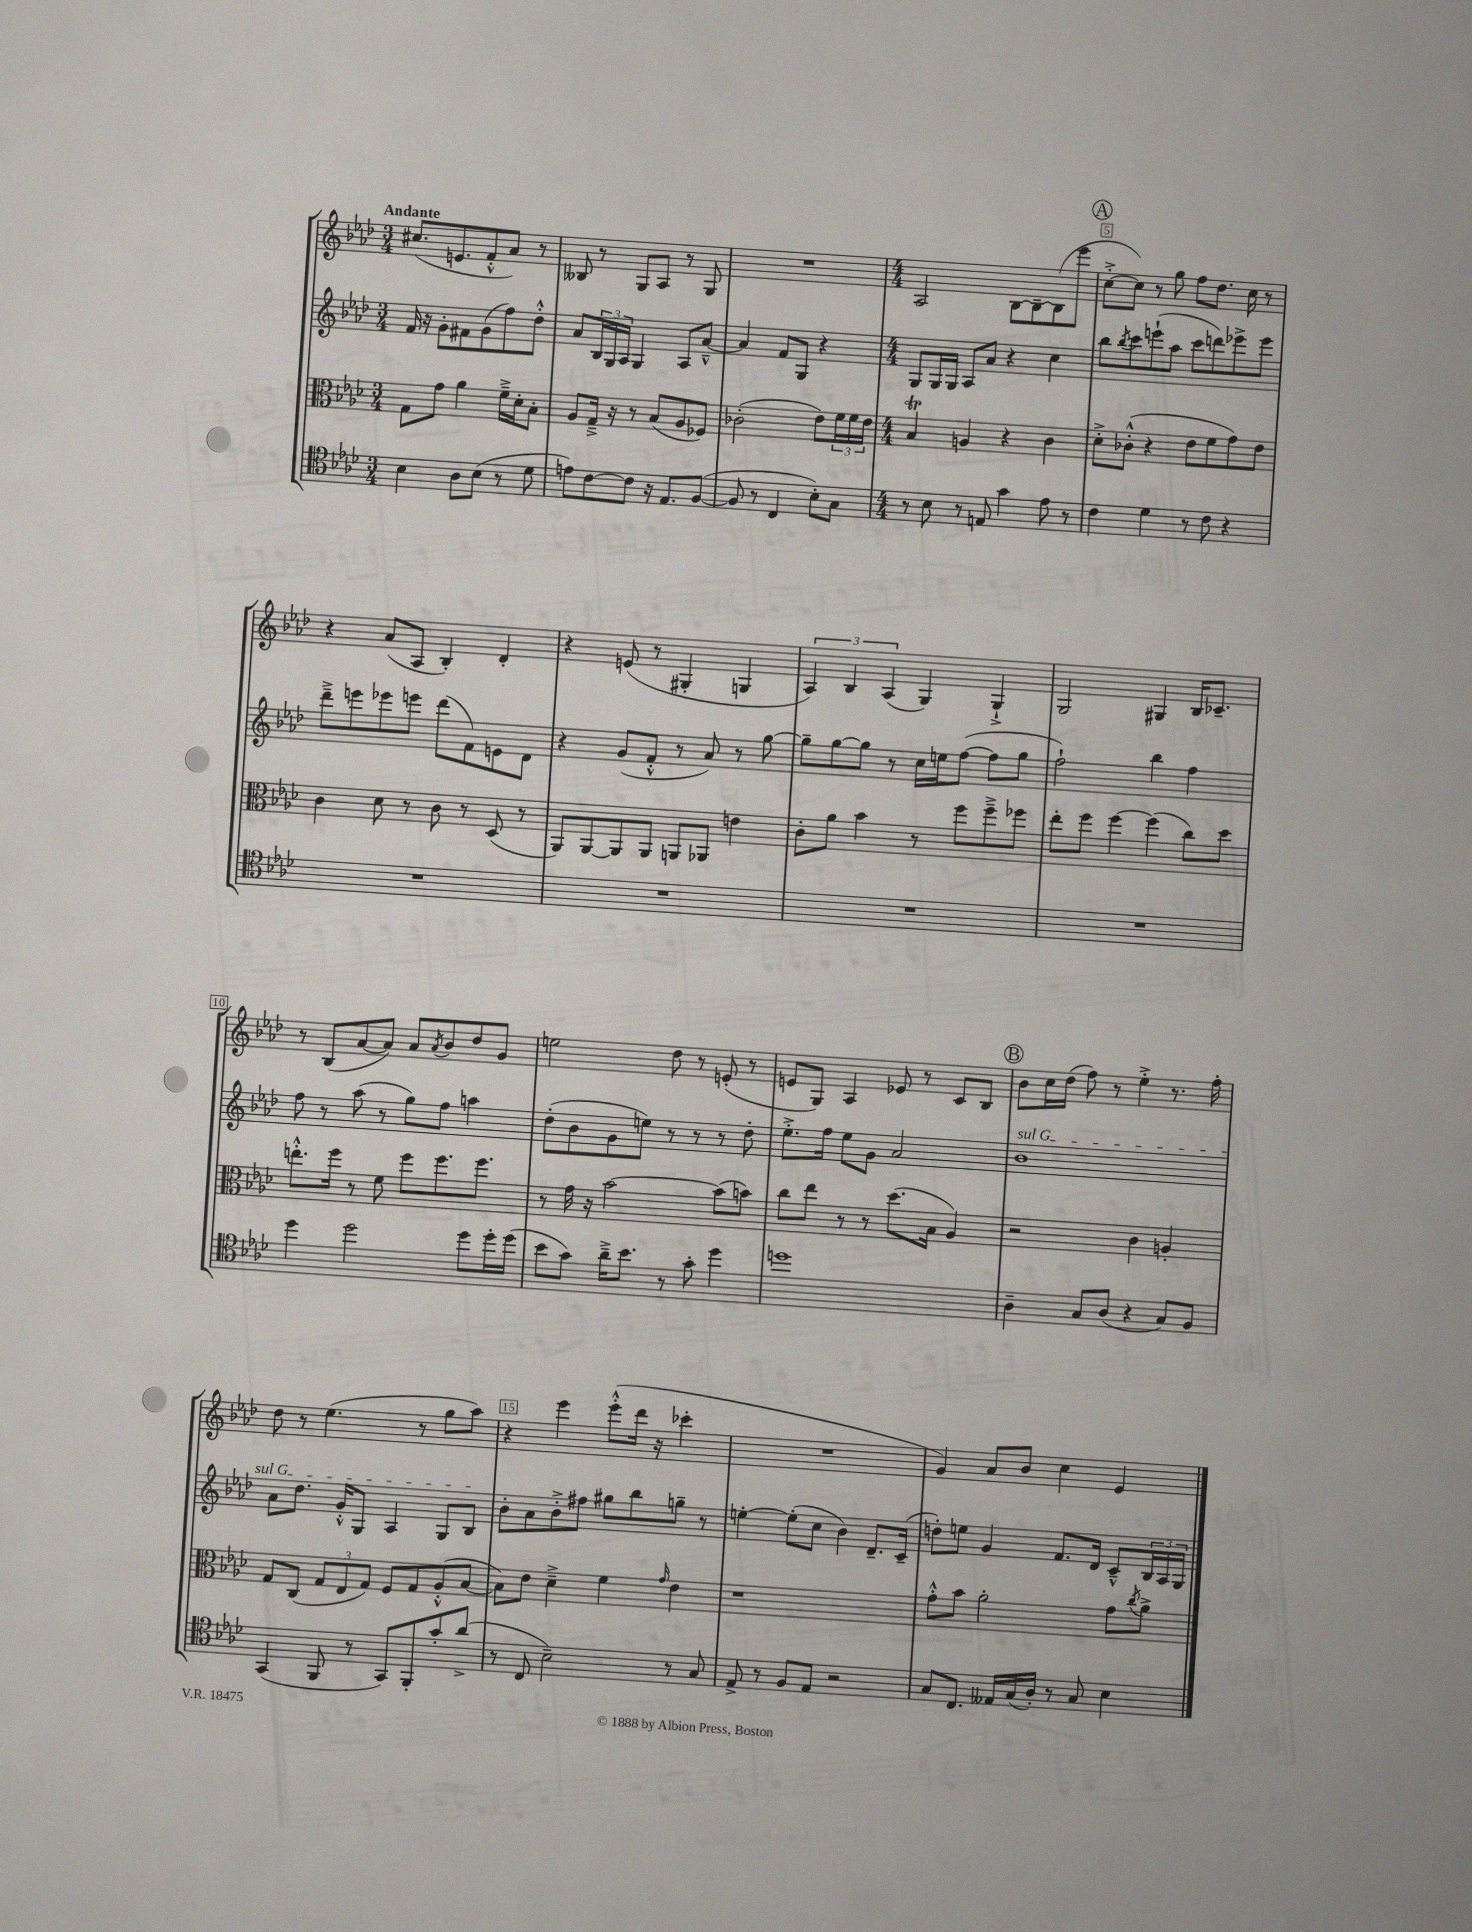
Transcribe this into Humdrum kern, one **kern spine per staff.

**kern	**kern	**kern	**kern
*part4	*part3	*part2	*part1
*staff4	*staff3	*staff2	*staff1
*clefC4	*clefC3	*clefG2	*clefG2
*k[b-e-a-d-]	*k[b-e-a-d-]	*k[b-e-a-d-]	*k[b-e-a-d-]
*M3/4	*M3/4	*M3/4	*M3/4
=1	=1	=1	=1
!	!	!	!LO:TX:a:B:t=Andante
4B-\	8G\L	16f/	(8.cc#X/L
.	.	16r	.
.	8g\J	8g'\L	.
.	.	.	8.en/
8A-\L	4a-\	8f#X\	.
(8B-\J	.	(8g\	8f'^^/
8r	16f~^\LL	8ff\)	8a-/J)
.	16d-'\J	.	.
8d-\	8B-'\J	8dd-'^^\J	8r
=2	=2	=2	=2
8en\L)	8A-/L	8a-/L	8B--X/
[8c\	16G~^/Jk	24B-/L	8r
.	.	24G/	.
.	16r	.	.
.	.	24A-/JJ	.
8c\J]	8r	4G/	8G/L
16r	(8B-/L	.	8A-/J
8.E-/L	.	.	.
.	8A-/	8A-/L	8r
([8F/J	8F-X/J)	[8a-~^^/J	8G/
=3	=3	=3	=3
8F/]	(2c-X'\	4a-/]	2.r
8r	.	.	.
4C/	.	8f/L	.
.	.	8G/J	.
8B-'\L)	8e-\L)	4r	.
8G\J	24f\L	.	.
.	24f\	.	.
.	24e-\JJ	.	.
=4	=4	=4	=4
*M4/4	*M4/4	*M4/4	*M4/4
8r	4B-T/	8G/L	2A-/
8B-\	.	16G/L	.
.	.	16G/JJ	.
8r	4An/	8A-/L	.
8En/	.	8a-/J	.
4g\	4r	4r	[8B-\L
.	.	.	8B-~\_
8e-\	4c\	4cc\	(8B-\]
8r	.	.	8eee-\J
!!LO:REH:place=s1:t=A
=5	=5	=5	=5
4c\	8d-'^\L	8bb-\L	[8cc'^\L
.	.	8qbb-/	.
.	(8c-X'^^\J	8ccc\	8cc\J])
4d-\	4r	(8eeen`\	8r
.	.	8aa-\J	8gg\
8r	8e-\L	8ccc\L	8ff\L
8c\	8f\	8dddn\)	8.dd-\J
4r	8g\)	8eee-X^\	.
.	.	.	16cc\
.	8e-\J	8eee-\J	8r
!!LO:LB:g=z
=6	=6	=6	=6
1r	4c\	8ddd-~^\L	4r
.	.	8eeen\	.
.	8d-\	8eee-X\	(8a-/L
.	8r	8eeen\J	8A-/J
.	8c\	(8ddd-\L	4B-'/)
.	8r	8f\)	.
.	(8D-/	8en\	4d-'/
.	8r	8d-\J	.
=7	=7	=7	=7
1r	8AA-/L)	4r	4r
.	[8AA-/	.	.
.	8AA-/]	(8g/L	(8en/
.	8AA-/J	8f'^^/J	8r
.	8AAn/L	8r	4G#X'/
.	8AA-X/J	8a-/)	.
.	4en\	8r	4Gn/
.	.	[8gg\	.
=8	=8	=8	=8
1r	8c'\L	8gg~\L]	6A-/)
.	8a-\J	[8gg\	.
.	.	.	6B-/
.	4b-\	8gg\J]	.
.	.	.	(6A-/
.	.	8r	.
.	8r	16cc\LL	4G/)
.	.	16een\J	.
.	8ff\L	([8ff\J	.
.	8ff~^\	8ff\L]	4G`^/
.	8ff-X\J	8gg\J	.
=9	=9	=9	=9
1r	8ee-'\L	2ff`\)	2G/
.	8ff\J	.	.
.	[4ff\	.	.
.	(4ff\]	4bb-\	4G#X/
.	8cc\L)	4ff\	16B-/KL
.	.	.	8.c-X~/J
.	8dd-\J	.	.
!!LO:LB:g=z
=10	=10	=10	=10
4dd-\	8.een'^^\L	8ff\	8r
.	.	8r	(8B-/L
.	16ff\Jk	.	.
2dd-\	8r	(8aa-\	[8a-/
.	8f\	8r	8a-/J])
.	8ff\L	8gg\L)	8a-/L
.	.	.	8qa-/
.	8.ff\	8ff\J	8b-/
8dd-\L	.	4aan\	8dd-/
.	8.ff\J	.	.
16dd-'\L	.	.	8g/J
(16dd-\JJ	.	.	.
=11	=11	=11	=11
8b-\L	8r	(8dd-'\L	2een\
8g\J)	16g\	8b-\	.
.	16r	.	.
16a-~^\KL	[2b-\	8g\	.
8.b-\J	.	.	.
.	.	8een\J)	.
8r	.	8r	8dd-\
8g'\	.	8r	8r
4dd-\	(8b-\L]	8r	(8en'/
.	8bn\J)	8dd-'\	8r
=12	=12	=12	=12
1ddn	8cc\L	8.ee-'^\L	8en/L
.	8ee-\J	.	8G/J)
.	.	16ff\Jk	.
.	8r	8ee-\L	4A-/
.	8r	8g\J	.
.	(8.dd-\L	2a-/	8e-X/
.	.	.	8r
.	16B-\Jk	.	.
.	4A-/)	.	8c/L
.	.	.	8B-/J
!!LO:REH:place=s1:t=B
=13	=13	=13	=13
!	!	!LO:TX:a:i:t=sul G	!
4A-~\	2r	1b-	8b-\L
.	.	.	16cc\L
.	.	.	(16dd-\JJ
8G/L	.	.	8ff\)
(8A-/J	.	.	8r
4r	4c\	.	4ee-'^\
8G/L)	4An'/	.	8.r
8F/J	.	.	.
.	.	.	16ff'\
!!LO:LB:g=z
=14	=14	=14	=14
(4GG/	8G/L	8a-\L	8dd-\
.	(8C/J	8.dd-\J	8r
8FF/	12G/L	.	(4.ee-\
.	.	16g'^^/KL	.
.	12E-/	.	.
8r	.	8G/J	.
.	12G/J)	.	.
8GG/L)	8F/L	4A-/	.
8FF'/	8G/	.	8r
8g'/	(8A-'^^/	8G/L	8gg\L
(8a-^/J	[8B-/J	8B-/J	8aa-\J)
=15	=15	=15	=15
8r	8B-\L])	8b-'\L	4r
8C/	8e-\J	8a-\	.
2B-~\)	4d-~^\	8b-'^\	4eee-\
.	.	8ff#X\J	.
.	4f\	8gg#X\L	(8eee-'^^\L
.	.	8bb-\	16ddd-\Jk
.	.	.	16r
.	16qqg/	.	.
8r	4e-\	8ggn~\J	4ccc-X'\
8G/	.	8r	.
=16	=16	=16	=16
8E-^/	1r	[4een'\	1r
8r	.	.	.
8F/L	.	(8ee'\L]	.
8E-/J	.	8cc\J	.
2r	.	4b-\)	.
.	.	8.d-~/L	.
.	.	(16c~/Jk	.
=17	=17	=17	=17
8G/L	8g'^^\L	8ddn'\L)	4g/)
8.C/J	8b-\J	8een\J	.
.	2a-'\	4g/	8a-/L
16E--X/LL	.	.	.
(16G/	.	.	8b-/J
16A-'/JJ)	.	.	.
8r	.	8.f/L	4cc\
8G/	.	.	.
.	.	16d-/Jk	.
4B-\	8g\L	8c~^^/L	4e-/
.	8qcc/	.	.
.	8a-^\J	24B-/L	.
.	.	24A-/	.
.	.	24G/JJ	.
==	==	==	==
*-	*-	*-	*-
